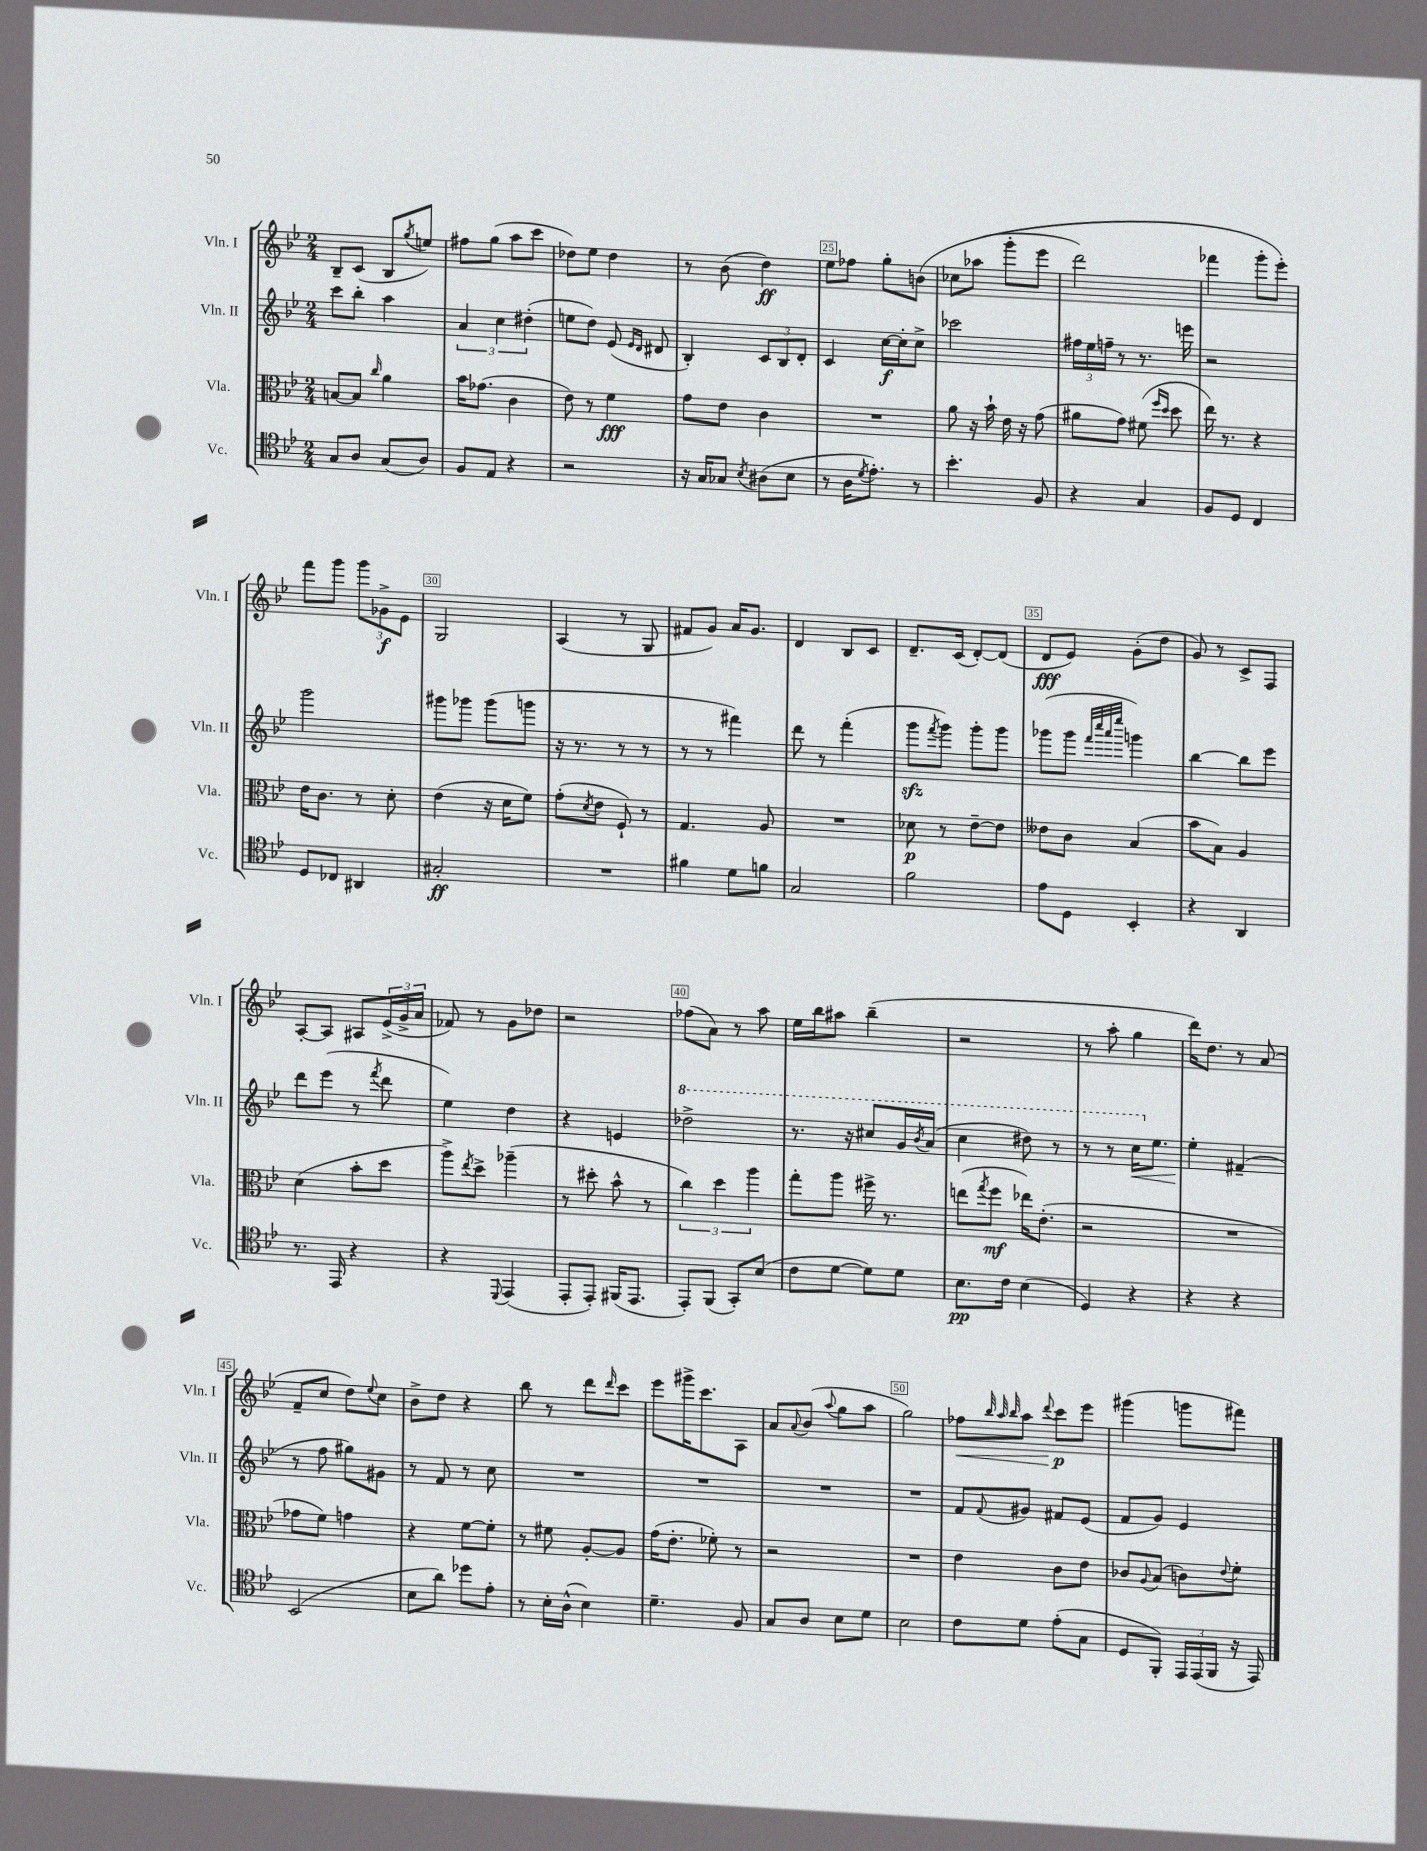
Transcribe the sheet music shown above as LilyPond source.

<<
\new StaffGroup <<
\new Staff = "s0" \with { instrumentName = "Vln. I" shortInstrumentName = "Vln. I" } {
    \clef treble \key bes \major \numericTimeSignature \time 2/4
    bes8-- c'8( bes8 \acciaccatura { g''8 } e''8) |
    fis''8 g''8( a''8 c'''8 |
    des''8) ees''8 des''4 |
    r8 bes'8( d''4\ff) |
    ees''8 fes''8 g''8-. b'8\( |
    ces''8 aes''8( g'''8-. ees'''8 |
    d'''2) |
    fes'''4 g'''8-. ees'''8-.\) |
    f'''8 g'''8 \tuplet 3/2 { g'''8 ges'8->\f ees'8 } |
    g2 |
    a4( r8 g8 |
    fis'8 g'8) a'16 g'8. |
    d'4 bes8 c'8 |
    d'8.-- c'16( d'8~-.) d'8( |
    d'8\fff ees'8) g'8-.( d''8 |
    g'8) r8 c'8-> f8 |
    a8~-. a8 ais8 \tuplet 3/2 { ees'16->( g'16-> a'16 } |
    fes'8) r8 g'8 des''8 |
    r2 |
    fes''8( a'8) r8 a''8 |
    ees''16 bes''16 ais''8 bes''4--( |
    r2 |
    r8 a''8-. g''4 |
    d'''16) d''8. r8 a'8( |
    f'8-- c''8 d''8) \appoggiatura { ees''8 } c''8 |
    bes'8-> d''8 r4 |
    bes''8 r8 d'''8 \grace { d'''16 } c'''8 |
    ees'''8 gis'''16-> c'''8. a8 |
    a'8 \appoggiatura { a'8 } bes'8( \appoggiatura { a''8 } g''8 a''8 |
    g''2) |
    fes''8\< \grace { bes''32 a''32 bes''32 } a''8 \appoggiatura { d'''8 } c'''8\p\! ees'''8 |
    gis'''4( g'''8 fis'''8) \bar "|." |
}
\new Staff = "s1" \with { instrumentName = "Vln. II" shortInstrumentName = "Vln. II" } {
    \clef treble \key bes \major \numericTimeSignature \time 2/4
    c'''8 bes''8-. a''4 |
    \tuplet 3/2 { a'4 c''4 dis''4-.( } |
    e''8 d''8) ees'8( \grace { ees'16 d'16 } dis'8 |
    bes4-.) \tuplet 3/2 { c'8 bes8 d'8-. } |
    c'4 c''16~\f c''16-. c''8-> |
    ces'''2 |
    \tuplet 3/2 { fis''16 ees''16 f''16-- } r8 r8. e'''16 |
    r2 |
    g'''2 |
    gis'''8 ges'''8 ges'''8( g'''8 |
    r16 r8. r8 r8 |
    r8 r8 fis'''4) |
    d'''8 r8 f'''4-.( |
    g'''8\sfz \acciaccatura { f'''8 } g'''8) g'''8-. g'''8 |
    ges'''8( ges'''8 \grace { f'''32 c''''32 a'''32 ees''''32 } g'''4) |
    bes''4~ bes''8 ees'''8 |
    d'''8 ees'''8( r8 \acciaccatura { f'''8 } d'''8 |
    ees''4) d''4 |
    r4 e'4 |
    \ottava #1 des'''2-> |
    r8. r16 cis'''8 g''16 \acciaccatura { bes''8 } a''16( |
    c'''4 dis'''8) r8 |
    r8 r8 c'''16\< \ottava #0 ees''8. |
    ees''4-.\! fis'4--( |
    r8 f''8 gis''8) gis'8 |
    r8 f'8 r8 c''8 |
    R2 |
    R2 |
    R2 |
    R2 |
    f'8 \appoggiatura { f'8 } gis'8 fis'8 ees'8( |
    f'8 g'8) ees'4 \bar "|." |
}
\new Staff = "s2" \with { instrumentName = "Vla." shortInstrumentName = "Vla." } {
    \clef alto \key bes \major \numericTimeSignature \time 2/4
    b8~ b8 \grace { c''16 } a'4 |
    bes'16 ges'8.( c'4 |
    ees'8) r8 f'4\fff |
    g'8 ees'8 c'4 |
    R2 |
    a'8 r16 bes'16-! ees'16 r16 g'8( |
    ais'8 g'8) fis'8( \grace { f''16 d''16 } d''8 |
    ees''16) r8. r4 |
    ees'16 c'8. r8 d'8-. |
    ees'4( r16 d'16 f'8) |
    g'8-.( \acciaccatura { d'8 } ees'8 f8-!) r8 |
    g4. a8 |
    R2 |
    des'8\p r8 ees'8~-- ees'8 |
    eeses'8 c'8 bes4( |
    bes'8 bes8) a4 |
    d'4( bes'8-. d''8 |
    a''8->) \acciaccatura { ees''8 } d''8-> aes''4--( |
    r8 dis''8-. bes'8-^ r8 |
    \tuplet 3/2 { c''4) d''4 a''4 } |
    g''8-. a''8 fis''16-> r8. |
    e''8( \acciaccatura { g''8 } f''8\mf ees''16) ees'8.-.( |
    r2 |
    R2 |
    ges'8 f'8) g'4 |
    r4 f'8~ f'8-. |
    r8 fis'8 a8~-. a8 |
    g'16( ees'8.-. fes'8-.) r8 |
    r2 |
    R2 |
    ees'4 c'8 ees'8 |
    ces'8 \appoggiatura { a8 } bes8( c'8) \appoggiatura { ees'8 } f'8-. \bar "|." |
}
\new Staff = "s3" \with { instrumentName = "Vc." shortInstrumentName = "Vc." } {
    \clef tenor \key bes \major \numericTimeSignature \time 2/4
    g8 a8 g8( a8) |
    f8 ees8 r4 |
    r2 |
    r16 g16 ges8 \acciaccatura { bes8 } ais8( bes8 |
    r8 a16 \acciaccatura { d'8 } ees'8.-.) r8 |
    bes'4.-. f8 |
    r4 g4 |
    f8 d8 c4 |
    d8 ces8 ais,4 |
    gis2-.\ff |
    R2 |
    fis'4 d'8 f'8 |
    g2 |
    f'2 |
    ees'8 d8 bes,4-. |
    r4 a,4 |
    r8. ees,16 r4 |
    r4 \appoggiatura { d,8 } ees,4( |
    ees,8-. ees,8-.) fis,16( ees,8. |
    ees,8-.) f,8( g,8-.) bes8( |
    c'8 d'8~ d'8) d'8 |
    bes8.\pp c'16 bes4( |
    d4) r4 |
    r4 r4 |
    bes,2( |
    bes8 a'8) des''8 ees'8-. |
    r8 bes16-. a16-^( bes4) |
    d'4.-- f8 |
    g8 a8 bes8 d'8 |
    bes2 |
    c'8 d'8 ees'8-.( g8 |
    d8 f,8-.) \tuplet 3/2 { ees,16 ees,16( f,16 } r16 ees,16) \bar "|." |
}
>>
>>
\layout { \context { \Score currentBarNumber = #21 \override BarNumber.break-visibility = ##(#f #t #t) barNumberVisibility = #(every-nth-bar-number-visible 5) \override BarNumber.stencil = #(make-stencil-boxer 0.1 0.3 ly:text-interface::print) } }
